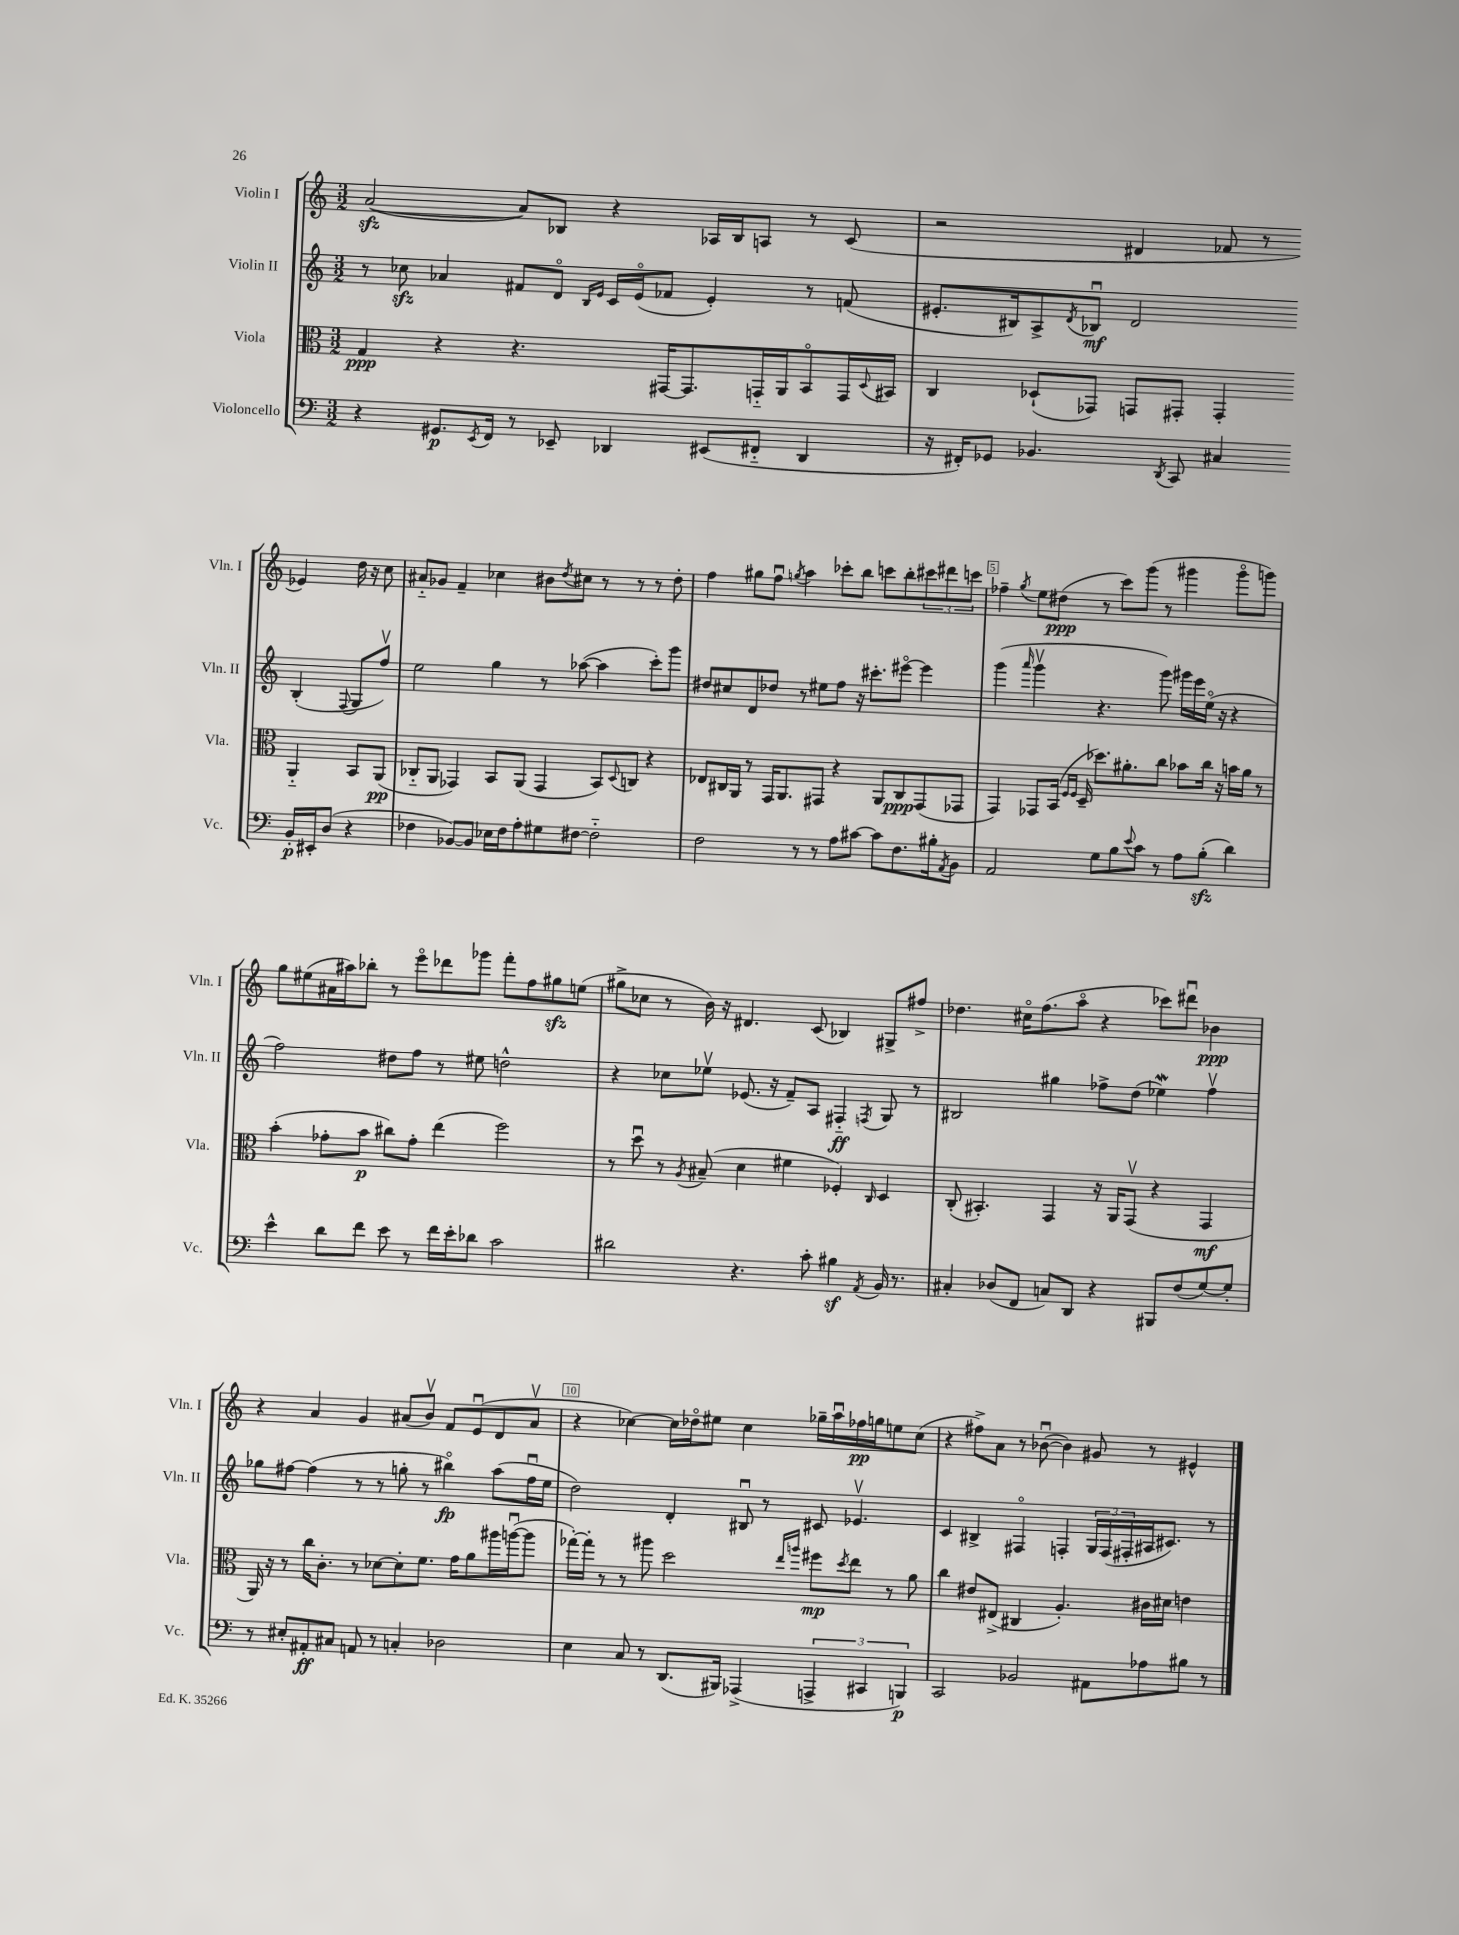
<<
\new StaffGroup <<
\new Staff = "s0" \with { instrumentName = "Violin I" shortInstrumentName = "Vln. I" } {
    \clef treble \key c \major \numericTimeSignature \time 3/2
    a'2~\sfz( a'8) bes8 r4 aes16 bes16 a8 r8 c'8( |
    r2 dis'4 fes'8 r8 ees'4) d''16 r16 c''8 |
    ais'8-_ ges'8 f'4-- ces''4 bis'8 \acciaccatura { d''8 } cis''8 r8 r8 r8 d''8-. |
    f''4 gis''8 f''8\downbow \acciaccatura { g''8 } a''4 ces'''8-. b''8 c'''8 b''8-. \tuplet 3/2 { cis'''8 dis'''8 c'''8 } |
    fes''4-- \acciaccatura { g''8 } e''8 dis''8\ppp( r8 c'''8) g'''8( r8 gis'''4 gis'''8\flageolet g'''8) |
    g''8 eis''8( ais'16 ais''16) bes''8-. r8 e'''8\flageolet des'''8 ges'''8 f'''8-. f''8 gis''8\sfz e''8( |
    gis''8-> ces''8 r8 b'16) r16 dis'4. c'8( bes4) gis8-> fis''8-> |
    des''4. cis''16\flageolet f''8.( a''8\flageolet r4 ces'''8) dis'''8\downbow bes'4\ppp |
    r4 a'4 g'4 ais'8( b'8\upbow) f'8 e'8\downbow( d'8 ais'8\upbow |
    r4 ces''4~) ces''16 des''16\flageolet eis''8 ces''4 ges''16-- a''16\downbow fes''16\pp g''16 e''8 ces''8( |
    r4 fis''8->) a'8 r8 bes'8~\downbow( bes'4) gis'8 r8 eis'4-^ \bar "|." |
}
\new Staff = "s1" \with { instrumentName = "Violin II" shortInstrumentName = "Vln. II" } {
    \clef treble \key c \major \numericTimeSignature \time 3/2
    r8 ces''8\sfz aes'4 fis'8 d'8\flageolet \grace { b16 e'16 } c'16 e'16\flageolet( fes'8 e'4-.) r8 f'8( |
    eis'8.-. bis16) a8-> \acciaccatura { d'8 } bes8\downbow\mf d'2 bes4-.( \appoggiatura { f8 } g8 f''8\upbow) |
    e''2 g''4 r8 aes''8~( aes''4 c'''8-.) g'''8 |
    dis''8 cis''8 d'8 des''8 r8 eis''8 f''8 r16 cis'''8.-. eis'''8~\flageolet eis'''4 |
    g'''4( \grace { a'''16 } g'''4\upbow r4. g'''8) gis'''16 e'''16 e''16\flageolet( r16 r4 |
    f''2) dis''8 f''8 r8 eis''8 d''2-^ |
    r4 ces''8 ees''8\upbow ees'8.( r16 f'8--) a8 fis4-_\ff \acciaccatura { f8 } g8 r8 |
    bis2 gis''4 fes''8-> d''8( ees''4\mordent) fes''4\upbow |
    ges''8 fis''8~ fis''4( r8 r8 g''8-. r8 bis''4\flageolet\fp) a''8( fis''16\downbow e''16 |
    d''2) d'4-. bis8\downbow r8 cis'8 ees'4.\upbow |
    c'4 bis4-> fis4\flageolet f4-. \tuplet 3/2 { g16 f16( fis16-. } ais16 cis'8.) r8 \bar "|." |
}
\new Staff = "s2" \with { instrumentName = "Viola" shortInstrumentName = "Vla." } {
    \clef alto \key c \major \numericTimeSignature \time 3/2
    g4\ppp r4 r4. gis,16~ gis,8. g,16-_ a,16 b,8\flageolet g,16 \appoggiatura { d8 } bis,16 |
    c4 des8-!( ges,8) g,8 gis,8-. gis,4-. a,4-_ b,8 a,8\pp( |
    ces8-_ a,8 ges,4) b,8 a,8( ges,4 b,8) \appoggiatura { d8 } c8 r4 |
    ees8 cis16 a,16 r8 g,16 a,8. gis,8 r4 a,8 cis8\ppp gis,8( ges,8 |
    g,4) ges,8 b,16( \grace { f16 f16 } d16-- des''8.) ais'8.-. c''8 bes'8 c''16 r16 b'16 ais'16 r8 |
    b'4-.( ges'8-. b'8\p cis''8) ges'8-. e''4( f''2) |
    r8 d''8\downbow r8 \acciaccatura { a8 } bis8--( d'4 fis'4 fes4-.) \grace { c16 } d4 |
    c8-.( bis,4.-.) g,4 r16 a,16 g,8\upbow( r4 g,4\mf |
    a,16) r16 r8 c''16 c'8.-. r8 des'8~ des'8-. f'8. g'16 a'8 ais''16 a''16~\downbow( a''8 |
    ges''16~-.) ges''16-. r8 r8 ais''8 d''2 \grace { e''16 a''16 } fis''8\mp \acciaccatura { d''8 } e''8 r8 a'8 |
    c''4 eis'8 eis8->( cis4 a4.-.) cis'16 dis'16 e'4 \bar "|." |
}
\new Staff = "s3" \with { instrumentName = "Violoncello" shortInstrumentName = "Vc." } {
    \clef bass \key c \major \numericTimeSignature \time 3/2
    r4 gis,8.\p \acciaccatura { e,8 } f,16 r8 ees,8-- des,4 eis,8( fis,8-_ des,4 |
    r16 fis,16-.) ges,8 bes,4. \acciaccatura { d,8 } c,8 cis4 bes,16-.\p eis,16-. d8( r4 |
    fes4 bes,8~) bes,8 ees16 fes16 a8-. gis8 fis8~ fis2-_ |
    f2 r8 r8 a8 cis'8~ cis'8 f8. bis16-. \acciaccatura { a,8 } b,8 |
    a,2 g8 b8 \appoggiatura { e'8 } c'8 r8 a8 b8-.\sfz( d'4) |
    e'4-^ d'8 f'8 e'8 r8 f'16 e'16-. des'8 c'2 |
    dis'2 r4. c'8-. bis4\sf \acciaccatura { a,8 } b,16 r8. |
    cis4-. des8( f,8 c8) d,8 r4 bis,,8 f8( g8~) g8-. |
    r8 eis8-. ais,8-.\ff cis8 a,8 r8 c4-. des2 |
    e4 c8 r8 d,8.( bis,,16) aes,,4->( \tuplet 3/2 { a,,4-> cis,4 b,,4\p) } |
    c,2 bes,2 ais,8 aes8 bis8 r8 \bar "|." |
}
>>
>>
\layout { \context { \Score \override BarNumber.break-visibility = ##(#f #t #t) barNumberVisibility = #(every-nth-bar-number-visible 5) \override BarNumber.stencil = #(make-stencil-boxer 0.1 0.3 ly:text-interface::print) } }
